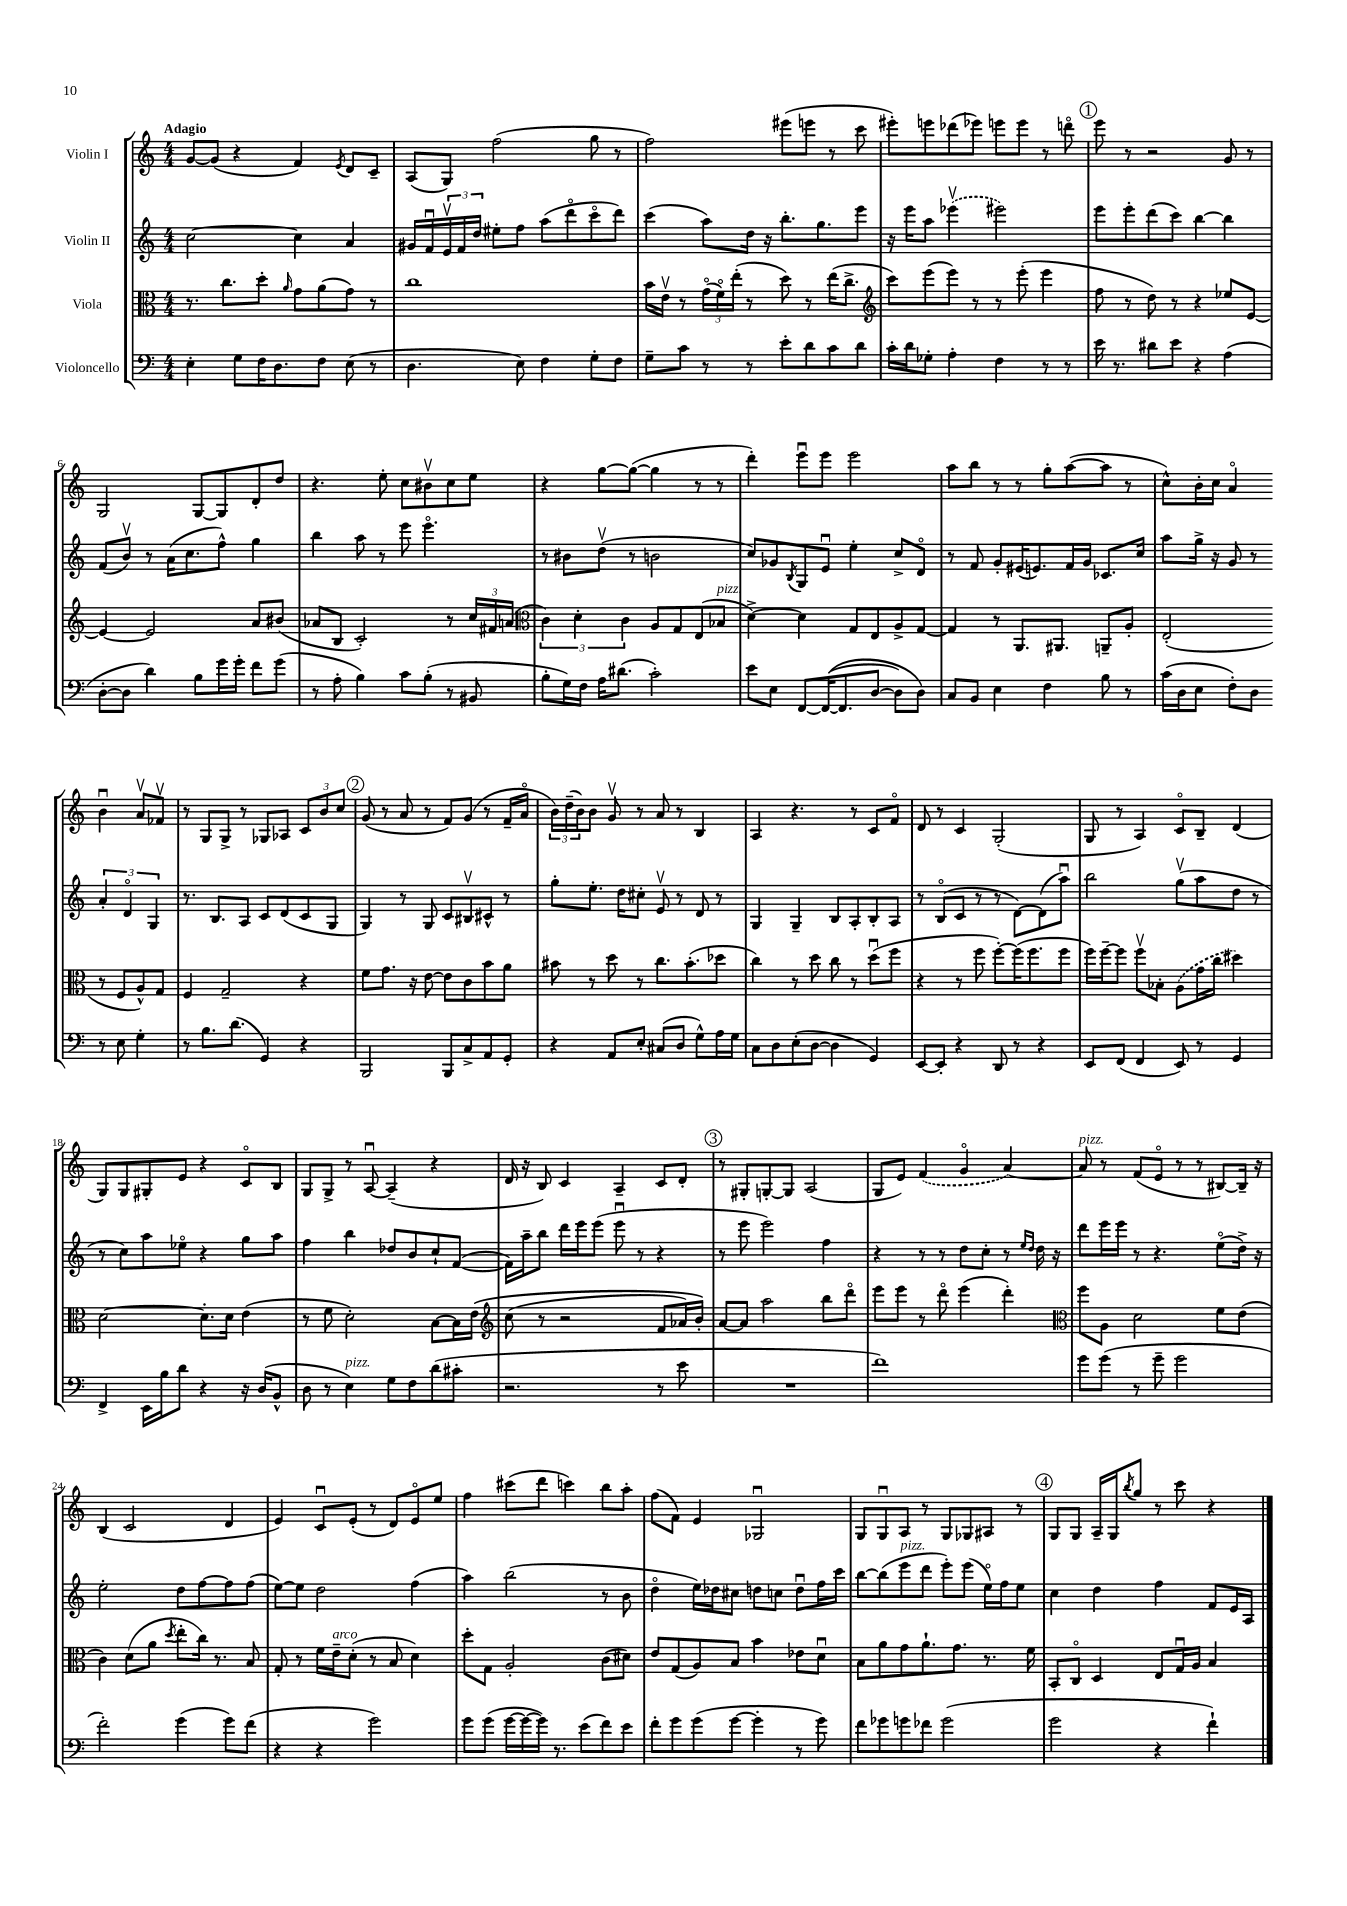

**kern	**kern	**kern	**kern
*staff4	*staff3	*staff2	*staff1
*clefF4	*clefC3	*clefG2	*clefG2
*k[]	*k[]	*k[]	*k[]
*M4/4	*M4/4	*M4/4	*M4/4
4E'	8.r	[2cc	[8g
.	.	.	(8g]
.	8.cc	.	.
8G	.	.	4r
16F	8dd'	.	.
8.D	.	.	.
.	16qqa	.	.
.	8g	4cc]	4f)
8F	(8a	.	.
.	.	.	8qe
(8E	8g)	4a	8d
8r	8r	.	8c~
=	=	=	=
4.D	1cc	16g#	(8A
.	.	16fu	.
.	.	24ev	8G)
.	.	24f	.
.	.	24dd	.
.	.	8ee#'	(2ff
8E)	.	8ff	.
4F	.	(8aa	.
.	.	8dddo	.
8G'	.	8ccco	8gg
8F	.	8ddd)	8r
=	=	=	=
8G~	16b	(4ccc	2ff)
.	16ev	.	.
8c	8r	.	.
8r	(24go	8aa)	.
.	24fo)	.	.
.	(24ee'	.	.
8r	8r	16dd	.
.	.	16r	.
8e'	8dd)	8.bb'	(8eee#
8d	8r	.	8eee
.	.	8.gg	.
8c	(16ee	.	8r
.	8.cc^	.	.
8d	.	8eee	8ccc
=	=	=	=
*	*clefG2	*	*
16c'	8ccc)	16r	8eee#')
16d	.	16eee	.
8G-'	(8eee	8aa	8eee
4A'	8eee)	(4eee-v	(8ddd-
.	8r	.	8eee-)
4F	8r	2eee#)	8eee
.	(8eee'	.	8eee
8r	4eee	.	8r
8r	.	.	8dddo
=	=	=	=
16e	8ff	8eee	8eee
8.r	.	.	.
.	8r	8eee'	8r
8d#	8dd)	(8ddd	2r
8e	8r	8ccc)	.
4r	4r	[4bb	.
(4A	8ee-	4bb]	8g
.	[8e	.	8r
=	=	=	=
[8D'	4e_	(8f	2G
8D]	.	8bv)	.
4d)	2e]	8r	.
.	.	(16a	.
.	.	8.cc	.
8B	.	.	[8G
16g	.	8ff^^)	8G]
16g'	.	.	.
8f	8a	4gg	8d'
(8g	(8b#	.	8dd
=	=	=	=
8r	8a-	4bb	4.r
8A'	8B	.	.
4B)	2c')	8aa	.
.	.	8r	8ee'
8c	.	8eee	8cc
(8B'	.	4.eeeo	8b#v
8r	8r	.	8cc
8BB#	24cc	.	8ee
.	24f#	.	.
.	(24a	.	.
=	=	=	=
*	*clefC3	*	*
8B'	6c)	8r	4r
16G)	.	8b#	.
.	6d'	.	.
16F	.	.	.
16A	.	(8ddv	[8gg
(8.d#	.	.	.
.	6c	.	.
.	.	8r	(8gg_
2c')	8A	2b	4gg]
.	8G	.	.
.	(8E	.	8r
.	8B-	.	8r
=	=	=	=
8e	[4d^)	8cc)	4ddd')
8E	.	8g-	.
.	.	8qB	.
[8FF	4d]	8G	8eeeu
&((16FF_	.	8eu	8eee
8.FF]	.	.	.
.	8G	4ee'	2eee
[8D	8E	.	.
8D])	8A^	8cc^	.
8D&)	[8G	8do	.
=	=	=	=
8C	4G]	8r	8aa
8BB	.	8f	8bb
4E	8r	8g'	8r
.	8.AA	(16e#	8r
.	.	8.e)	.
4F	.	.	8gg'
.	8.AA#	.	.
.	.	16f	([8aa
.	.	16g	.
8B	8AA~	8.c-	8aa]
8r	8A'	.	8r
.	.	16cc	.
=	=	=	=
(16c	(2E'	8aa	8cc^^)
16D	.	.	.
8E	.	16gg^	16b'
.	.	16r	16cc
8F')	.	8g	4ao
8D	.	8r	.
8r	8r	6a'	4bu
8E	8F	.	.
.	.	6do	.
4G'	8A^^)	.	8av
.	.	6G	.
.	8G	.	8f-v
=	=	=	=
8r	4F	8.r	8r
8.B	.	.	8G
.	.	8.B	.
.	2G~	.	8G^
(8.d	.	.	.
.	.	8A	8r
4GG)	.	8c	8G-
.	.	(8d	8A-
4r	4r	8c	12c
.	.	.	12b
.	.	8G	.
.	.	.	12cc
=	=	=	=
2BBB	8f	4G)	(8g
.	8.g	.	8r
.	.	8r	8a
.	16r	.	.
.	[8e	8G	8r
8BBB	8e]	8c	8f)
8C^	8c	8B#v	(8g
8AA	8b	8c#^^	8r
8GG'	8a	8r	16f~
.	.	.	16ao
=	=	=	=
4r	8b#	8gg'	24b)
.	.	.	(24dd~
.	.	.	24b)
.	8r	8.ee'	8b
8AA	8dd	.	8gv
.	.	16dd	.
8E'	8r	8cc#'	8r
(8C#	8.cc	8ev	8a
8D	.	8r	8r
.	(8.b#'	.	.
8G^^)	.	8d	4B
16A	8dd-	8r	.
16G	.	.	.
=	=	=	=
8C	4cc)	4G	4A
8D	.	.	.
(8E'	8r	4G~	4.r
[8D	8dd	.	.
4D]	8cc	8B	.
.	8r	8A'	8r
4GG)	(8ddu	8B'	8c
.	8ff	8A	8fo
=	=	=	=
[8EE	4r	8r	8d
8EE']	.	(8Bo	8r
4r	8r	8c	4c
.	8ff	8r	.
8DD	[8ff')	8r	(2G'
8r	(16ff]	[8d)	.
.	8.ff	.	.
4r	.	(8d]	.
.	8ff	8aau)	.
=	=	=	=
8EE	16ff)	2bb	8G
.	[16ff~	.	.
(8FF	8ff]	.	8r
4FF	8ffv	.	4A)
.	8B-'	.	.
8EE)	(8A	(8ggv	8co
8r	16g	8aa	8B~
.	16cc	.	.
4GG	4dd#)	8dd	(4d
.	.	8r	.
=	=	=	=
4FF^	[2d	8r	8G)
.	.	8cc)	8G
16EE	.	8aa	8G#'
16B	.	.	.
8d	.	8ee-o	8e
4r	8.d']	4r	4r
.	16d	.	.
16r	(4e	8gg	8co
(16D	.	.	.
8BB^^	.	8aa	8B
=	=	=	=
8D	8r	4ff	8G
8r	8f	.	8G^
4E)	2d')	4bb	8r
.	.	.	[8Au
8G	.	8dd-	(4A~]
8F	.	8b	.
(8d	[8B	8cc`	4r
8c#'	16B]	([8f	.
.	&(16e	.	.
=	=	=	=
*	*clefG2	*	*
2.r	(8cc	16f])	16d
.	.	16aa~	16r
.	8r	8bb	8B)
.	2r	16ddd	4c
.	.	16eee	.
.	.	(8eee	.
.	.	8eeeu	4A~
.	.	8r	.
8r	8f	4r	8c
8e	16a-)	.	8d'
.	16b'&)	.	.
=	=	=	=
1r	[8a	8r	8r
.	8a]	8eee	8G#'
.	2aa	2eee)	[8G'
.	.	.	8G]
.	.	.	(2A
.	8bb	4ff	.
.	8dddo	.	.
=	=	=	=
1f)	8eee	4r	8G
.	8eee	.	8e)
.	8r	8r	(4f
.	8dddo	8r	.
.	(4eee	8dd	4go
.	.	8cc'	.
.	4ddd')	8r	[4a)
.	.	16qqee	.
.	.	16qqdd	.
.	.	16dd	.
.	.	16r	.
=	=	=	=
*	*clefC3	*	*
8g	8ff	8ddd	8a]
(8g	8A	16eee	8r
.	.	16eee	.
8r	2d	8r	(8f
8g~	.	4.r	8eo
2g	.	.	8r
.	.	.	8r
.	8f	(8eeo	[8B#)
.	(8e	16dd^)	16B#~]
.	.	16r	16r
=	=	=	=
2f')	4c)	2ee'	(4B
.	(8d	.	2c
.	8a	.	.
.	8qdd	.	.
(4g	8ee'	8dd	.
.	16cc)	[8ff	.
.	8.r	.	.
8g)	.	8ff]	4d
(8f	8B	(8ff	.
=	=	=	=
4r	8G'	[8ee)	4e)
.	8r	8ee]	.
4r	16f	2dd	8cu
.	16e~	.	.
.	(8d'	.	(8e'
2g)	8r	.	8r
.	8B	.	8d)
.	4d)	(4ff	8eo
.	.	.	8ee
=	=	=	=
8g	8dd'	4aa)	4ff
(8g	8G	.	.
[16g	2A'	(2bb	(8ccc#
16g_	.	.	.
16g])	.	.	8ddd
8.r	.	.	.
.	.	.	4ccc)
(8e	.	.	.
8f)	(8c	8r	8bb
8e	8d#)	8b	8aa'
=	=	=	=
8f'	8e	4ddo	(8ff
8g	(8G	.	8f)
(8g	8A)	16ee)	4e
.	.	16dd-	.
[8g	8B	8cc#	.
4g']	4b	8dd	2G-u
.	.	8cc	.
8r	8e-	8ddu	.
8g)	8du	16ff	.
.	.	16ccc	.
=	=	=	=
8f	8B	[8bb	8G
8g-	8a	(8bb]	8Gu
8g	8g	8eee	8A
8f-	8.a`	8ddd	8r
(2g	.	8eee')	8G
.	8.g	.	.
.	.	(8eee	8G-
.	8.r	16eeo)	8A#
.	.	16ff	.
.	.	8ee	8r
.	16f	.	.
=	=	=	=
2g	8BB'	4cc	8G
.	8Co	.	8G
.	4D	4dd	16A~
.	.	.	16G
.	.	.	8qbb
.	.	.	8gg
4r	8E	4ff	8r
.	16Gu	.	8ccc
.	16A	.	.
4f`)	4B	8f	4r
.	.	16e	.
.	.	16A	.
==	==	==	==
*-	*-	*-	*-
